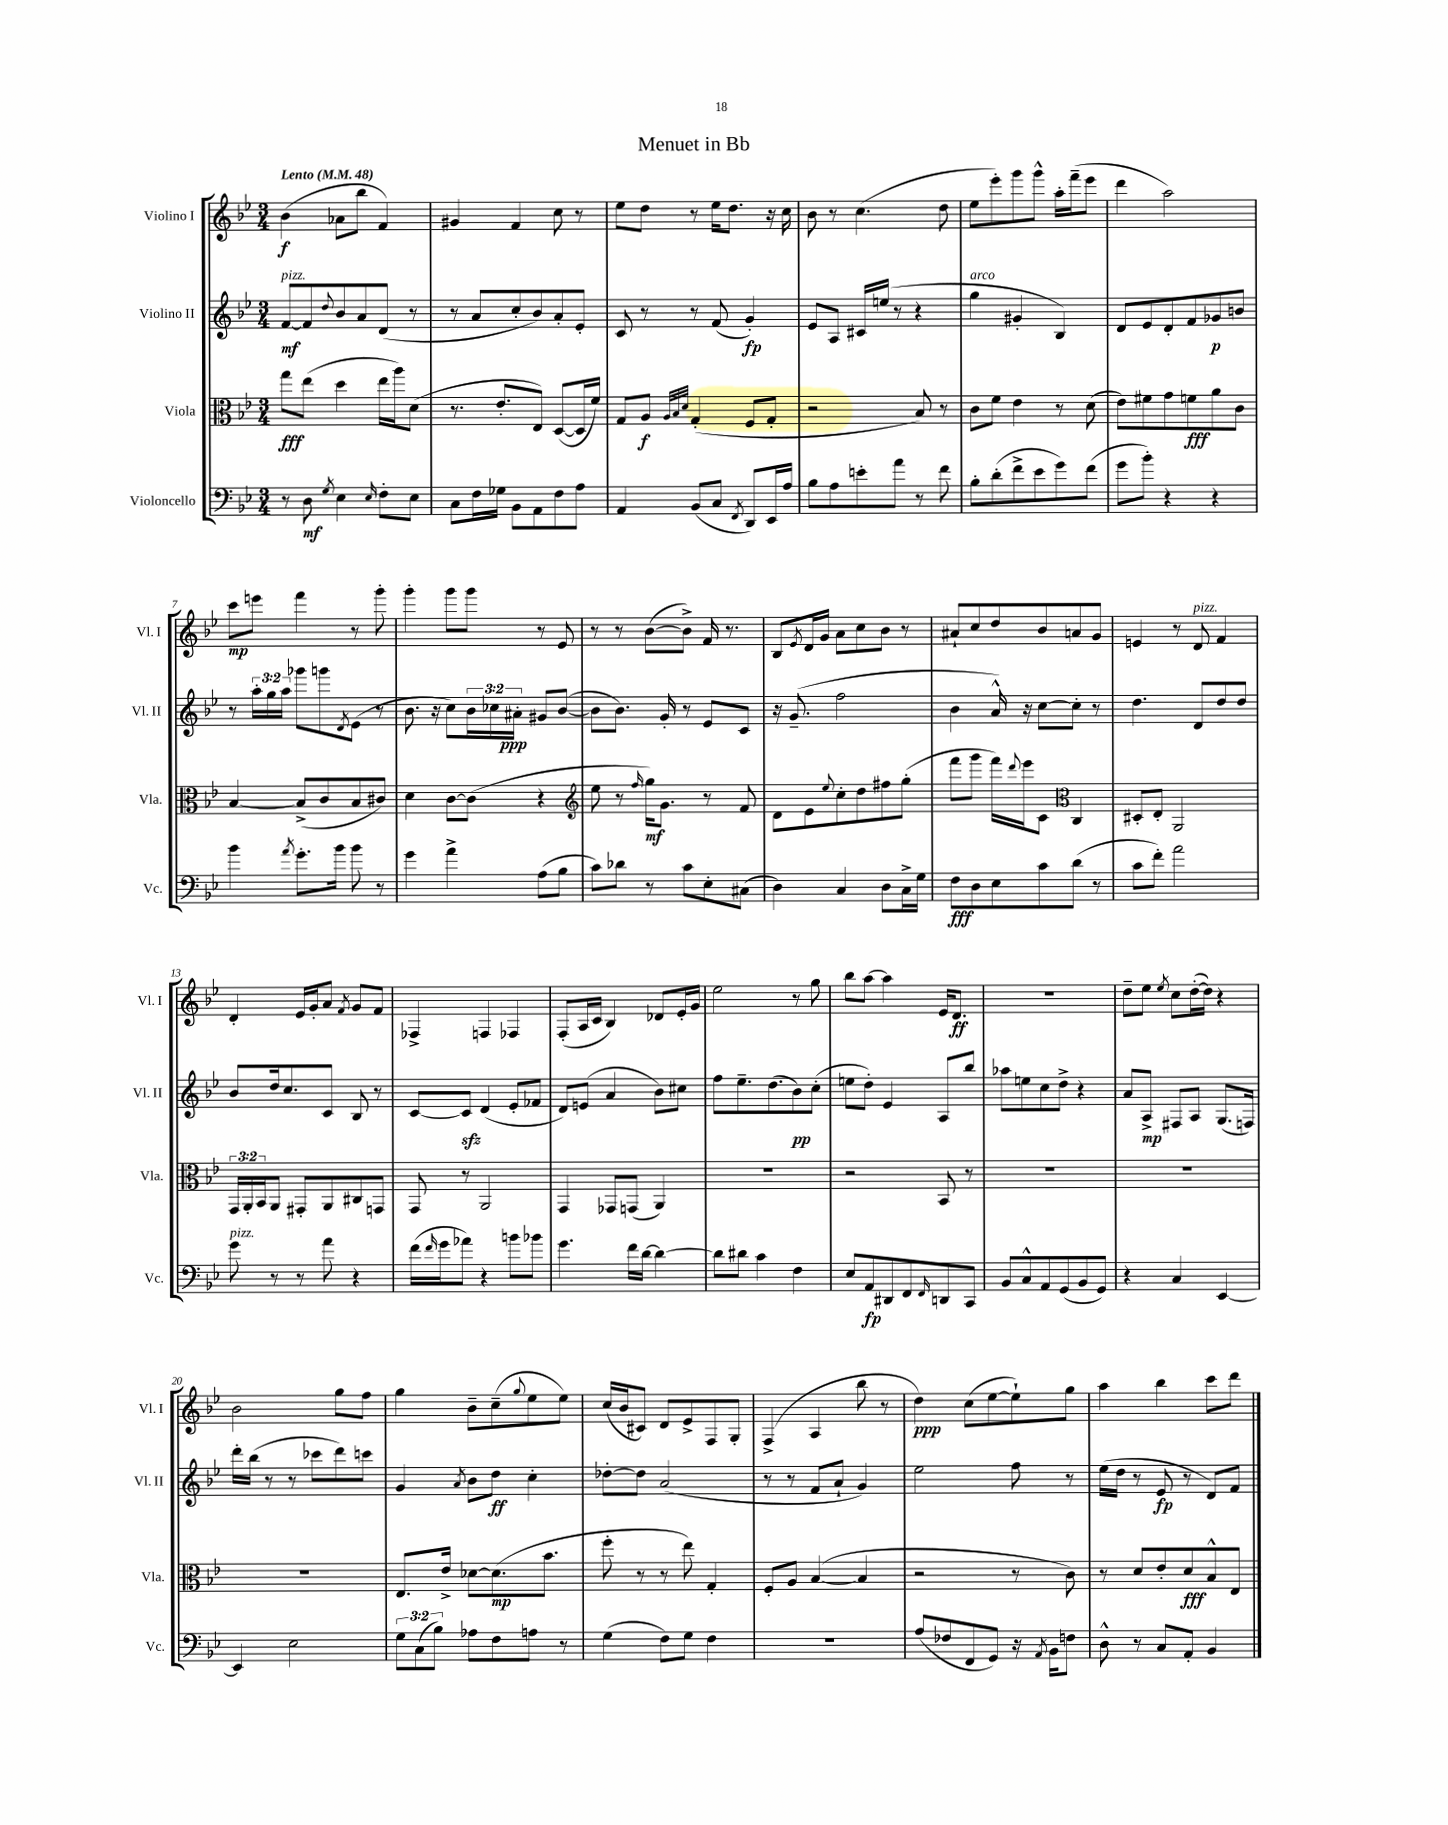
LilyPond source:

\header { title = "Menuet in Bb" }
<<
\new StaffGroup <<
\new Staff = "s0" \with { instrumentName = "Violino I" shortInstrumentName = "Vl. I" } {
    \clef treble \key bes \major \numericTimeSignature \time 3/4 \tempo "Lento" 4 = 48
    bes'4\f( aes'8 bes''8 f'4) |
    gis'4 f'4 c''8 r8 |
    ees''8 d''8 r8 ees''16 d''8. r16 c''16 |
    bes'8 r8 c''4.( d''8 |
    ees''8 ees'''8-.) g'''8 g'''8-^ a''16-. f'''16--( ees'''8 |
    d'''4 a''2) |
    c'''8\mp e'''8 f'''4 r8 g'''8-. |
    g'''4-. g'''8 g'''8 r8 ees'8 |
    r8 r8 bes'8~( bes'8->) f'16 r8. |
    bes8 \acciaccatura { ees'8 } d'16 g'16 a'8 c''8 bes'8 r8 |
    ais'8-! c''8 d''8 bes'8 a'8 g'8 |
    e'4 r8 d'8^\markup { \italic "pizz." } f'4 |
    d'4-. ees'16 g'16-. a'8 \acciaccatura { f'8 } g'8 f'8 |
    fes4-> f4 fes4 |
    f8-.( a16 c'16 bes4) des'8 ees'16-. g'16 |
    ees''2 r8 g''8 |
    bes''8 a''8~ a''4 ees'16 d'8.\ff |
    R2. |
    d''8-- ees''8 \acciaccatura { ees''8 } c''8 d''16~-.( d''16) r4 |
    bes'2 g''8 f''8 |
    g''4 bes'8-- c''8--( \appoggiatura { g''8 } ees''8 ees''8) |
    c''16( bes'16 cis'8) d'8 ees'8-> f8 g8-. |
    f4->( a4 bes''8 r8 |
    d''4\ppp) c''8( ees''8~ ees''8-!) g''8 |
    a''4 bes''4 c'''8 d'''8 \bar "|." |
}
\new Staff = "s1" \with { instrumentName = "Violino II" shortInstrumentName = "Vl. II" } {
    \clef treble \key bes \major \numericTimeSignature \time 3/4 \override Staff.TupletNumber.text = #tuplet-number::calc-fraction-text
    f'8~\mf^\markup { \italic "pizz." } f'8 \appoggiatura { d''8 } bes'8 a'8 d'8( r8 |
    r8 a'8 c''8-. bes'8) a'8-. ees'8-. |
    c'8 r8 r8 f'8( g'4-.\fp) |
    ees'8 a8 cis'16 e''16( r8 r4 |
    g''4^\markup { \italic "arco" } gis'4-. bes4) |
    d'8 ees'8 d'8-. f'8 ges'8\p b'8 |
    r8 \tuplet 3/2 { a''16-. g''16 a''16 } ges'''8 g'''8 \acciaccatura { d'8 } ees'8( r8 |
    bes'8. r16 c''8) \tuplet 3/2 { bes'16 ces''16 ais'16-.\ppp } gis'8 bes'8~( |
    bes'8 bes'8.) g'16-. r8 ees'8 c'8 |
    r16 g'8.--( f''2 |
    bes'4 a'16-^) r16 c''8~ c''8-. r8 |
    d''4. d'8 d''8 d''8 |
    bes'8 d''16 c''8. c'8 bes8 r8 |
    c'8~ c'8\sfz d'4( ees'8-. fes'8 |
    d'8) e'8( a'4 bes'8) cis''8 |
    f''8 ees''8.-- d''8.( bes'8\pp) c''8-.( |
    e''8 d''8-.) ees'4 a8 bes''8 |
    aes''8 e''8 c''8 d''8-> r4 |
    a'8 a8->\mp fis8 a8 g8.( f16) |
    d'''16-. bes''16( r8 r8 ces'''8 d'''8) c'''8 |
    g'4 \acciaccatura { a'8 } bes'8 d''8\ff c''4-. |
    des''8~-. des''8 a'2( |
    r8 r8 f'8 a'8-! g'4) |
    ees''2 f''8 r8 |
    ees''16( d''16 r8 ees'8\fp r8 d'8) f'8 \bar "|." |
}
\new Staff = "s2" \with { instrumentName = "Viola" shortInstrumentName = "Vla." } {
    \clef alto \key bes \major \numericTimeSignature \time 3/4 \override Staff.TupletNumber.text = #tuplet-number::calc-fraction-text
    g''8\fff ees''8( d''4 ees''16 a''16) d'8( |
    r8. ees'8.-. ees8) d8~( d16 f'16) |
    g8 a8\f \grace { a32 bes32 d'32 } g4-.( f8 g8-. |
    r2 bes8) r8 |
    c'8 f'8 ees'4 r8 d'8( |
    ees'8) fis'8 g'8 f'8\fff a'8 c'8 |
    bes4~ bes8->( c'8 bes8 cis'8) |
    d'4 c'8~ c'8( r4 |
    \clef treble ees''8 r8 \grace { f''16 } g''16\mf) g'8. r8 f'8 |
    d'8 ees'8 \appoggiatura { ees''8 } c''8-. d''8 fis''8 g''8-.( |
    f'''8 g'''8 f'''16) \appoggiatura { d'''8 } ees'''16 c'8 \clef alto c4 |
    dis8-. ees8-. a,2 |
    \tuplet 3/2 { g,16 a,16-. bes,16 } a,8 gis,8-. a,8 cis8 g,8 |
    g,8 r8 a,2 |
    g,4 ges,8 g,8( a,4) |
    R2. |
    r2 bes,8 r8 |
    R2. |
    R2. |
    R2. |
    ees8. ees'16-> des'8~ des'8.\mp( bes'8. |
    f''8-. r8 r8 ees''8) g4-. |
    f8-. a8 bes4~( bes4 |
    r2 r8 c'8) |
    r8 d'8 ees'8-. d'8\fff bes8-^ ees8 \bar "|." |
}
\new Staff = "s3" \with { instrumentName = "Violoncello" shortInstrumentName = "Vc." } {
    \clef bass \key bes \major \numericTimeSignature \time 3/4 \override Staff.TupletNumber.text = #tuplet-number::calc-fraction-text
    r8 d8\mf \acciaccatura { g8 } ees4 \grace { ees16 } f8-. ees8 |
    c8 f16 ges16 bes,8 a,8 f8 a8 |
    a,4 bes,8( c8 \acciaccatura { f,8 } d,8) ees,16 a16 |
    bes8 a8 e'8-. a'8 r8 f'8 |
    bes8-. d'8-.( f'8-> ees'8 g'8) f'8( |
    g'8 bes'8-.) r4 r4 |
    bes'4 \acciaccatura { a'8 } g'8.-. bes'16 bes'8 r8 |
    g'4 a'4-> a8( bes8 |
    c'8) des'8 r8 c'8 ees8-. cis8( |
    d4) c4 d8 c16-> g16 |
    f8\fff d8 ees8 c'8 d'8( r8 |
    c'8 f'8-.) a'2 |
    g'8^\markup { \italic "pizz." } r8 r8 a'8 r4 |
    f'16( \grace { f'16 } g'16 aes'8) r4 b'8 bes'8 |
    g'4. f'16 d'16~ d'4~ |
    d'8 dis'8 c'4 f4 |
    ees8 a,8\fp dis,8 f,8 \grace { f,16 } d,8 c,8 |
    bes,8 c8-^ a,8 g,8( bes,8 g,8) |
    r4 c4 ees,4~ |
    ees,4 ees2 |
    \tuplet 3/2 { g8 c8( bes8) } aes8 f8 a8 r8 |
    g4( f8) g8 f4 |
    R2. |
    a8( fes8 f,8 g,8) r16 \acciaccatura { a,8 } bes,16 f8 |
    d8-^ r8 c8 a,8-. bes,4 \bar "|." |
}
>>
>>
